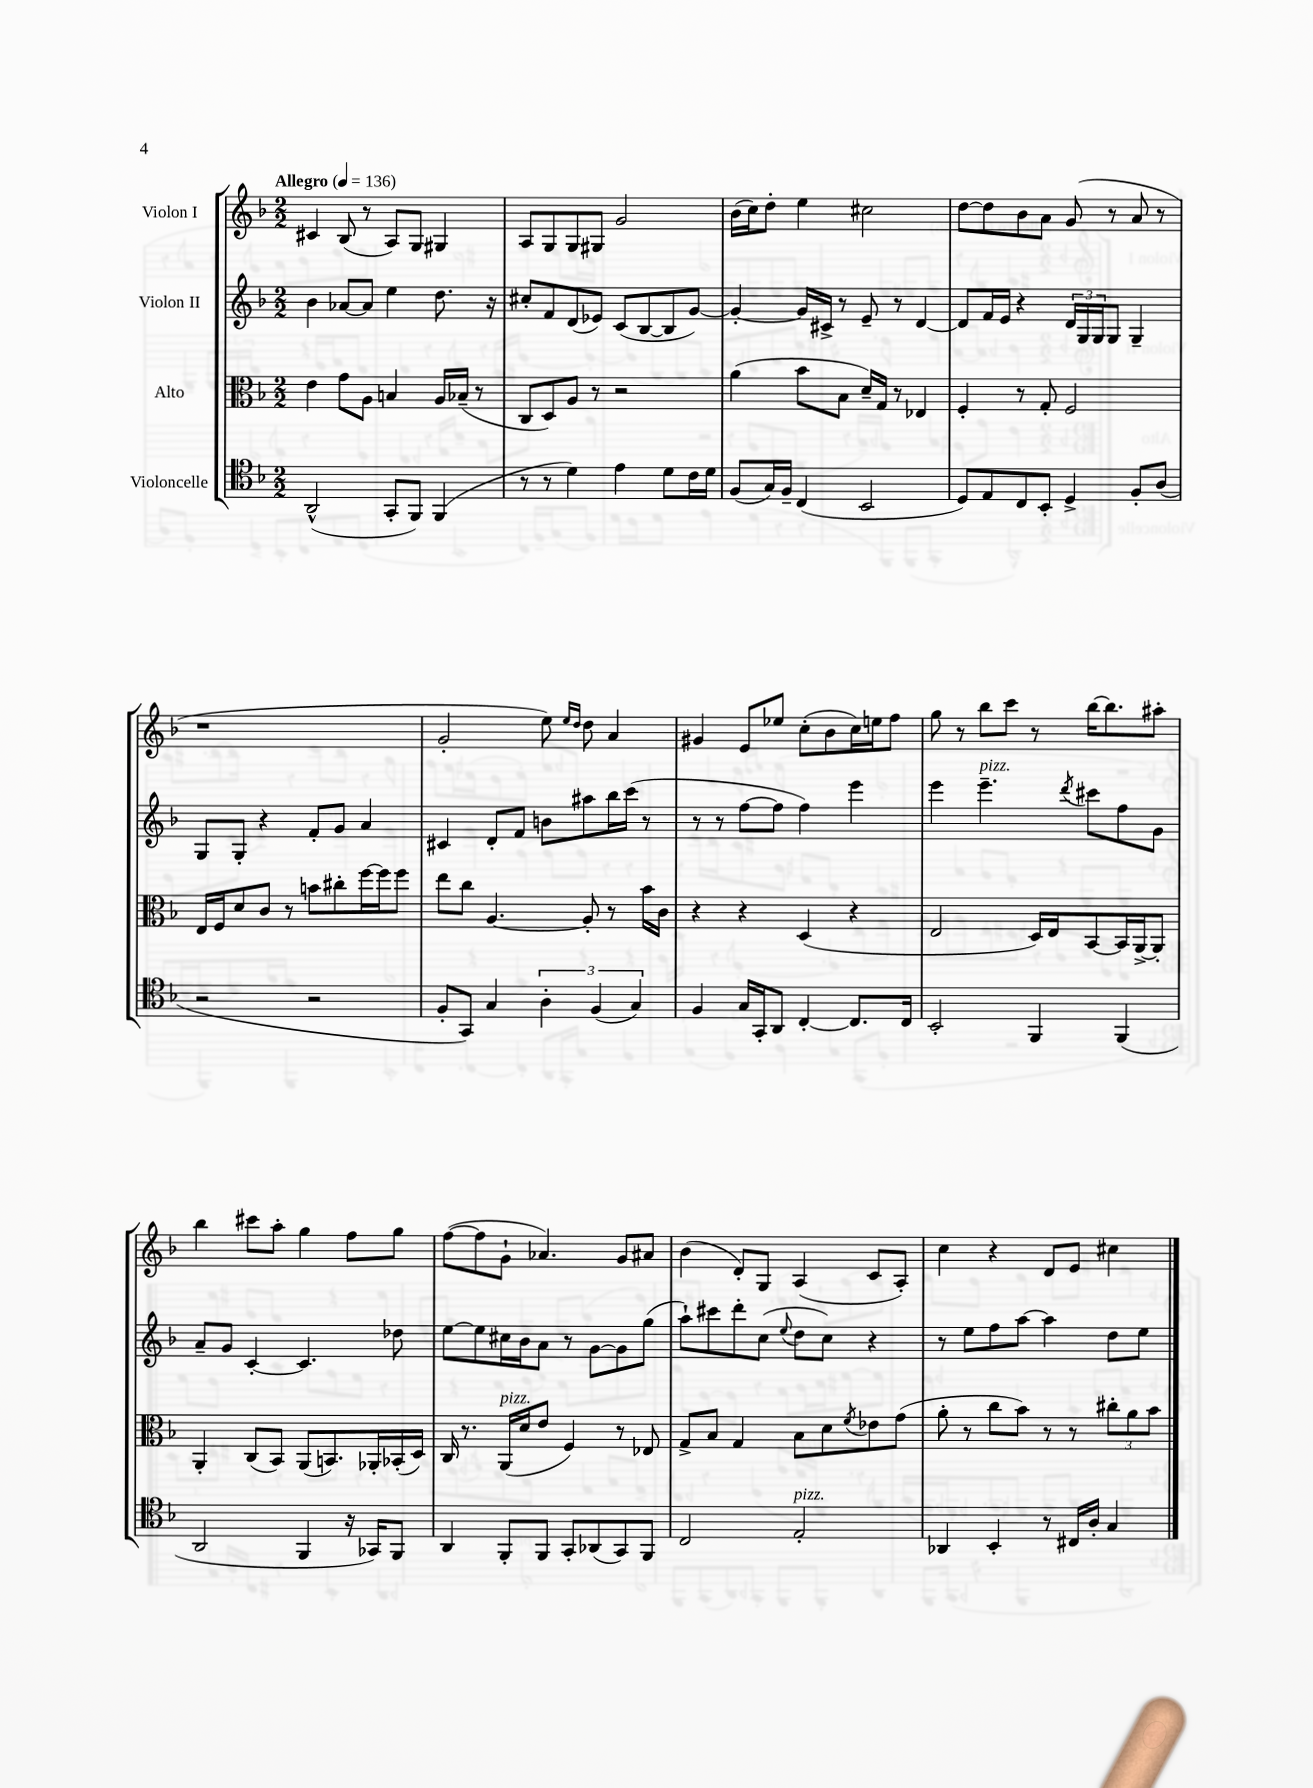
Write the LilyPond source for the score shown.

<<
\new StaffGroup <<
\new Staff = "s0" \with { instrumentName = "Violon I" } {
    \clef treble \key f \major \numericTimeSignature \time 2/2 \tempo "Allegro" 4 = 136
    cis'4 bes8( r8 a8) g8 gis4 |
    a8 g8 g8 gis8 g'2 |
    bes'16( c''16) d''8-. e''4 cis''2 |
    d''8~ d''8 bes'8 a'8 g'8( r8 a'8 r8 |
    r1 |
    g'2-. e''8) \grace { e''16 d''16 } d''8 a'4 |
    gis'4 e'8 ees''8 c''8-.( bes'8 c''16) e''16 f''8 |
    g''8 r8 bes''8 c'''8 r8 bes''16~ bes''8. ais''8-. |
    bes''4 cis'''8 a''8-. g''4 f''8 g''8 |
    f''8~( f''8 g'8-! aes'4.) g'8 ais'8 |
    bes'4( d'8-.) g8 a4( c'8 a8-.) |
    c''4 r4 d'8 e'8 cis''4 \bar "|." |
}
\new Staff = "s1" \with { instrumentName = "Violon II" } {
    \clef treble \key f \major \numericTimeSignature \time 2/2
    bes'4 aes'8~ aes'8 e''4 d''8. r16 |
    cis''8-. f'8 d'8( ees'8) c'8( bes8~ bes8 g'8~) |
    g'4~-. g'16 cis'16-> r8 e'8-- r8 d'4~ |
    d'8 f'16 e'16 r4 \tuplet 3/2 { d'16 g16 g16 } g8 g4-- |
    g8 g8-. r4 f'8-. g'8 a'4 |
    cis'4 d'8-. f'8 b'8 ais''8 bes''16 c'''16( r8 |
    r8 r8 f''8~ f''8 f''4) e'''4 |
    e'''4 e'''4.--^\markup { \italic "pizz." } \acciaccatura { d'''8 } cis'''8 f''8 g'8 |
    a'8-- g'8 c'4~-. c'4. des''8 |
    e''8~ e''8 cis''16 bes'16 a'8 r8 g'8~ g'8 g''8( |
    a''8-!) cis'''8 d'''8-. c''8( \appoggiatura { e''8 } d''8 c''8) r4 |
    r8 e''8 f''8 a''8~ a''4 d''8 e''8 \bar "|." |
}
\new Staff = "s2" \with { instrumentName = "Alto" } {
    \clef alto \key f \major \numericTimeSignature \time 2/2
    e'4 g'8 a8 b4 a16 bes16--( r8 |
    c8 d8) a8 r8 r2 |
    a'4( bes'8 bes8 d'16--) g16 r8 ees4 |
    f4-. r8 g8-. f2 |
    e16 f16 d'8 c'8 r8 b'8 cis''8-. f''16~ f''16 f''8 |
    e''8 c''8 a4.~ a8-. r8 bes'16 c'16 |
    r4 r4 d4( r4 |
    e2 d16) e16 bes,8~ bes,16 a,16~-> a,8-. |
    a,4-. c8( bes,8) a,8( b,8.) aes,16-. bes,16-.( d16) |
    c16 r8. a,16^\markup { \italic "pizz." }( d'16 e'8 f4) r8 ees8 |
    g8-> bes8 g4 bes8 d'8 \acciaccatura { f'8 } ees'8 g'8( |
    a'8-. r8 c''8 bes'8) r8 r8 \tuplet 3/2 { cis''8-. a'8 bes'8 } \bar "|." |
}
\new Staff = "s3" \with { instrumentName = "Violoncelle" } {
    \clef tenor \key f \major \numericTimeSignature \time 2/2
    a,2-^( g,8-. f,8) f,4( |
    r8 r8 d'4) e'4 d'8 c'16 d'16 |
    f8( g16) f16-- c4( bes,2 |
    d8) e8 c8 bes,8-. d4-> f8-. a8( |
    r2 r2 |
    f8-. g,8) g4 \tuplet 3/2 { a4-. f4( g4) } |
    f4 g16 g,16-. a,8 c4~-. c8. c16 |
    bes,2-. f,4 f,4( |
    a,2 f,4 r16 ges,16) f,8 |
    a,4 f,8-. f,8 g,8-. aes,8( g,8) f,8 |
    c2 e2-.^\markup { \italic "pizz." } |
    aes,4 bes,4-. r8 cis16 a16-. g4 \bar "|." |
}
>>
>>
\layout { \context { \Score \remove "Bar_number_engraver" } }
